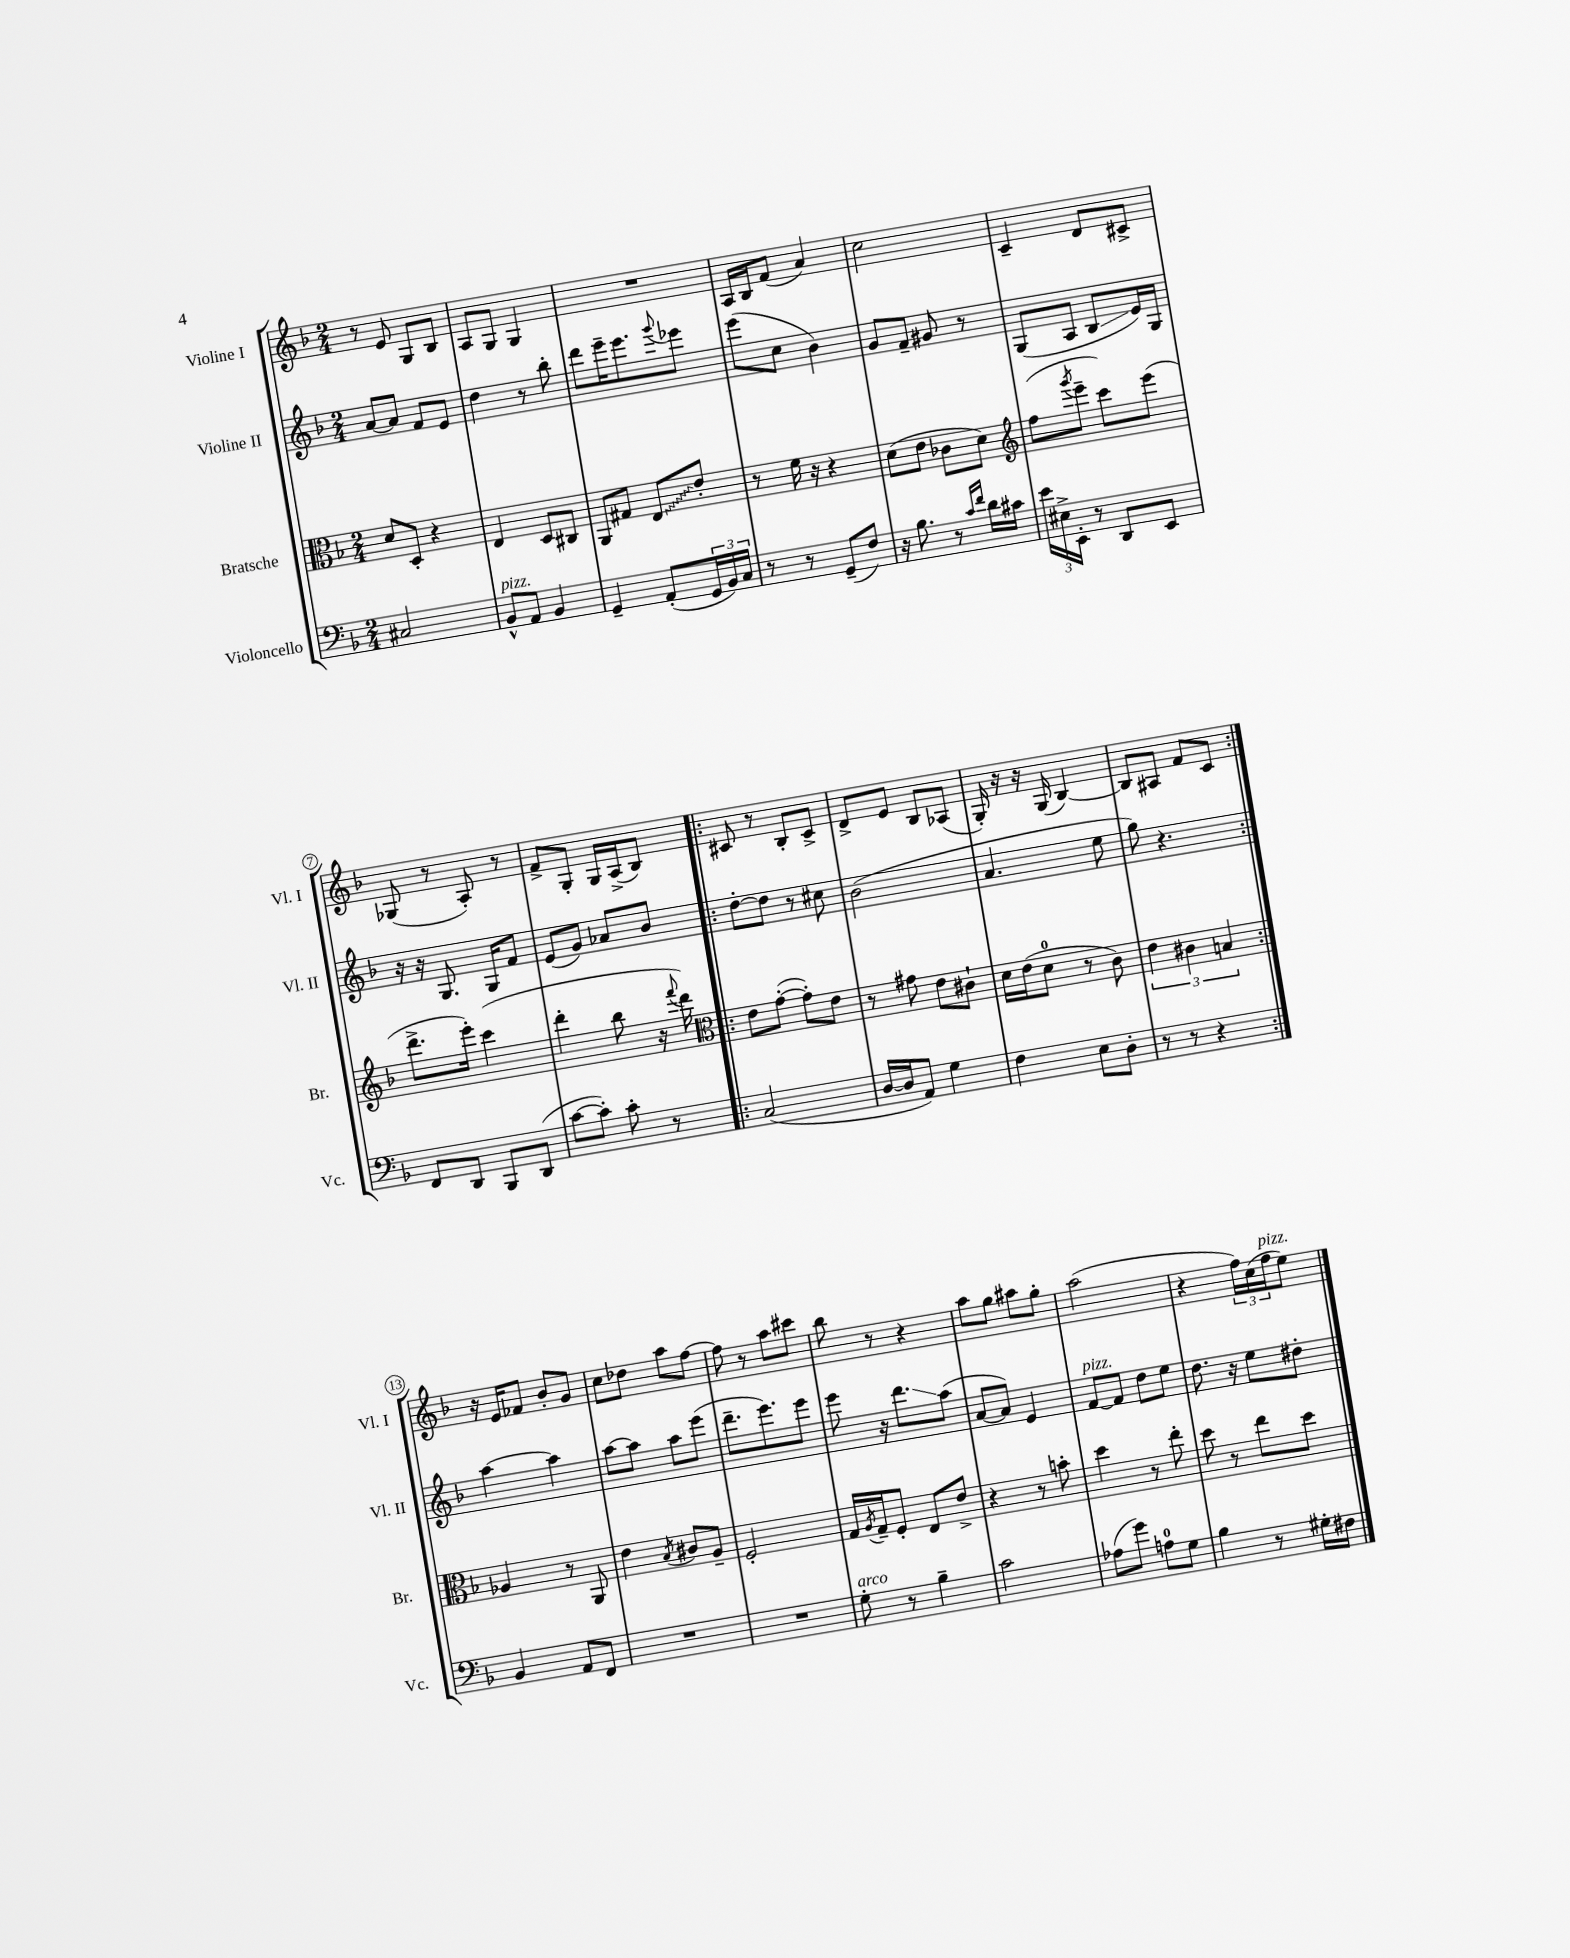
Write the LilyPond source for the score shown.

<<
\new StaffGroup <<
\new Staff = "s0" \with { instrumentName = "Violine I" shortInstrumentName = "Vl. I" } {
    \clef treble \key f \major \numericTimeSignature \time 2/4
    r8 e'8 g8 bes8 |
    a8 g8 g4 |
    R2 |
    a16 bes16 f'8( a'4) |
    c''2 |
    c'4-- d'8 cis'8-> |
    ges8( r8 a8-.) r8 |
    f'8-> g8-. g16 a16->( bes8) |
    \repeat volta 2 { cis'8 r8 bes8-. cis'8-> |
    d'8-> e'8 bes8 aes8( |
    g16-.) r16 r16 g16( bes4~) |
    bes8 ais8 f'8 c'8 | }
    r16 e'16 fes'8 bes'8-. g'8 |
    c''8 des''8 a''8 f''8~ |
    f''8 r8 a''8 cis'''8 |
    bes''8 r8 r4 |
    a''8 g''8 ais''8 g''8-. |
    a''2( |
    r4 \tuplet 3/2 { f''16) c''16( f''16^\markup { \italic "pizz." } } e''8) \bar "|." |
}
\new Staff = "s1" \with { instrumentName = "Violine II" shortInstrumentName = "Vl. II" } {
    \clef treble \key f \major \numericTimeSignature \time 2/4
    a'8~ a'8 f'8 e'8 |
    d''4 r8 bes''8-. |
    d'''8 e'''16-- e'''8. \appoggiatura { g'''8 } ees'''8 |
    e'''8( c''8 bes'4) |
    g'8 f'8-- gis'8 r8 |
    g8( a8 bes8\glissando e'16) g16 |
    r16 r16 g8. g16 f'8 |
    e'8( g'8) aes'8 bes'8 |
    \repeat volta 2 { d''8~-. d''8 r8 cis''8 |
    bes'2( |
    a'4. e''8 |
    g''8) r4. | }
    a''4~ a''4 |
    a''8~ a''8 a''8 e'''8( |
    d'''8.-- e'''8.) e'''8 |
    e'''8 r16 d'''8.\glissando a''8( |
    a'8~ a'8) e'4 |
    f'8~^\markup { \italic "pizz." } f'8 d''8 e''8 |
    d''8. r16 e''8 dis''8-. \bar "|." |
}
\new Staff = "s2" \with { instrumentName = "Bratsche" shortInstrumentName = "Br." } {
    \clef alto \key f \major \numericTimeSignature \time 2/4
    d'8 d8-. r4 |
    e4 d8 cis8 |
    a,8 gis8 \once \override Glissando.style = #'zigzag e8\glissando e'8-. |
    r8 f'16 r16 r4 |
    d'8( e'8 ces'8 d'8) |
    \clef treble f''8( \acciaccatura { g'''8 } e'''8-- c'''8) e'''8( |
    d'''8.-> e'''16-.) c'''4( |
    d'''4-. bes''8 r16 \appoggiatura { f'''8 } d'''16) |
    \repeat volta 2 { \clef alto e'8 g'8~-.( g'8-.) e'8 |
    r8 gis'8 e'8 cis'8-! |
    d'16 e'16( d'8-0 r8 c'8) |
    \tuplet 3/2 { e'4 cis'4 b4 } | }
    aes4 r8 a,8 |
    e'4 \acciaccatura { bes8 } cis'8 a8-- |
    f2-. |
    g16 \acciaccatura { a8 } g16-- f8-. e8 e'8-> |
    r4 r8 b'8-. |
    d''4 r8 e''8-. |
    d''8 r8 e''8 d''8 \bar "|." |
}
\new Staff = "s3" \with { instrumentName = "Violoncello" shortInstrumentName = "Vc." } {
    \clef bass \key f \major \numericTimeSignature \time 2/4
    cis2 |
    bes,8-^^\markup { \italic "pizz." } a,8 bes,4 |
    g,4-- a,8-.( \tuplet 3/2 { g,16 bes,16) c16 } |
    r8 r8 g,8--( f8) |
    r16 bes8. r8 \grace { c'16 f'16 } d'16 cis'16 |
    \tuplet 3/2 { e'16 eis16-> e,16-. } r8 d,8 e,8 |
    f,8 d,8 bes,,8 d,8( |
    c'8~ c'8-.) c'8-. r8 |
    \repeat volta 2 { c2( |
    d16~ d16 a,8) g4 |
    f4 e8 d8-. |
    r8 r8 r4 | }
    bes,4 a,8 f,8 |
    R2 |
    R2 |
    g8-.^\markup { \italic "arco" } r8 bes4-- |
    c'2 |
    aes8( g'8) a8-0 g8 |
    bes4 r8 gis16-. fis16 \bar "|." |
}
>>
>>
\layout { \context { \Score \override BarNumber.stencil = #(make-stencil-circler 0.1 0.3 ly:text-interface::print) } }
